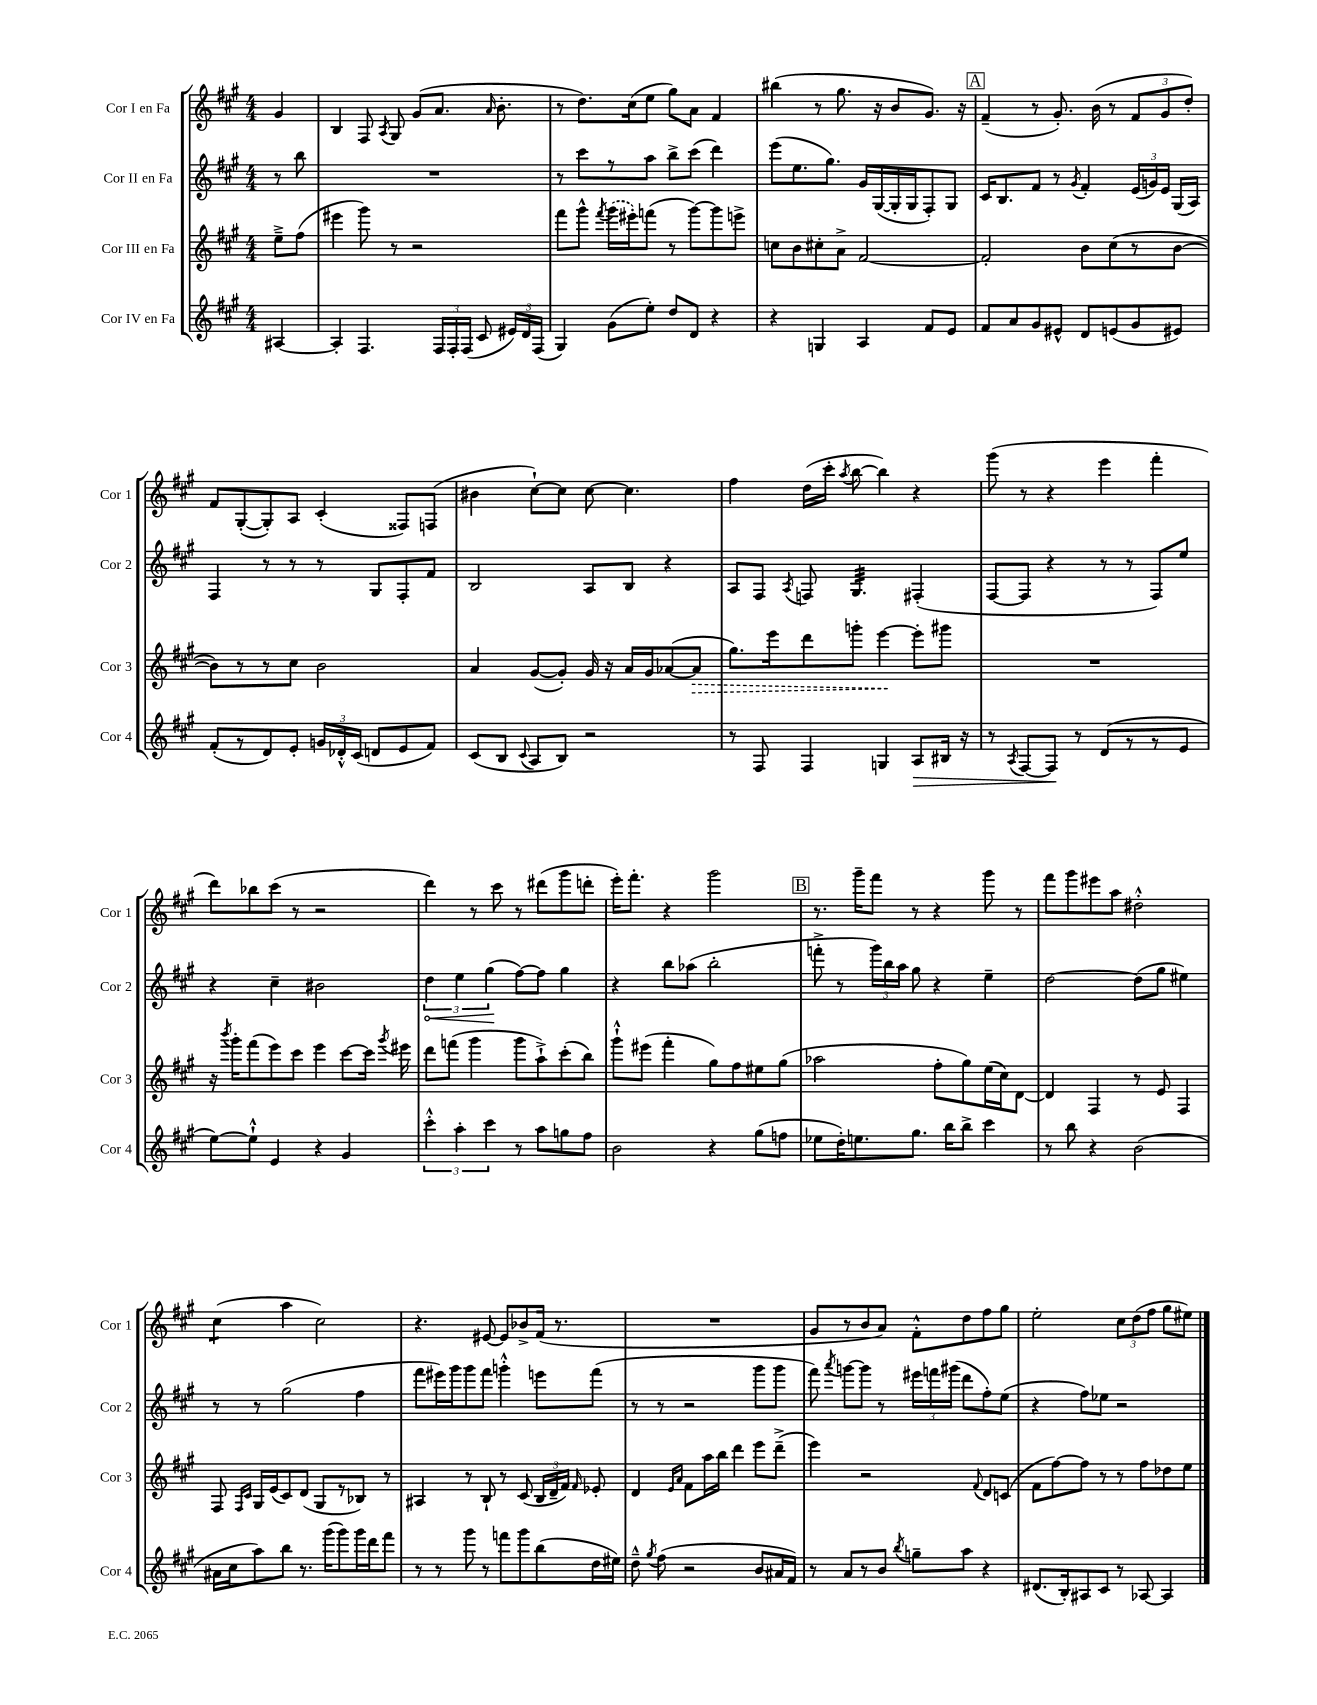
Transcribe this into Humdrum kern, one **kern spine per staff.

**kern	**kern	**kern	**kern
*staff4	*staff3	*staff2	*staff1
*clefG2	*clefG2	*clefG2	*clefG2
*k[f#c#g#]	*k[f#c#g#]	*k[f#c#g#]	*k[f#c#g#]
*M4/4	*M4/4	*M4/4	*M4/4
[4A#	8ee~^	8r	4g#
.	(8ff#	8bb	.
=	=	=	=
4A#']	4eee#	1r	4B
4.F#	8ggg#)	.	8F#
.	.	.	8qA
.	8r	.	8G#
.	2r	.	(8g#
24F#	.	.	8.a
24F#'	.	.	.
(24F#	.	.	.
8c#	.	.	.
.	.	.	16qqa
.	.	.	8.b'
24e#)	.	.	.
24d	.	.	.
(24F#	.	.	.
=	=	=	=
4G#)	8fff#	8r	8r
.	8ggg#^^	8ccc#	8.dd)
.	8qfff#	.	.
(8g#	(16ggg#	8r	.
.	16eee#')	.	(16cc#
8ee')	(8fff	8aa	8ee
8dd	8r	8bb^	8gg#)
8d	[8ggg#)	(8ccc#	8a
4r	8ggg#]	4ddd)	4f#
.	8eee^	.	.
=	=	=	=
4r	8cc	(8eee	(4bb#
.	8b	8.ee	.
4G	8cc#'	.	8r
.	.	8.gg#)	.
.	8a^	.	8.gg#
4A	[2f#	16g#	.
.	.	([16G#	16r
.	.	16G#']	8b
.	.	16G#	.
8f#	.	8F#')	8.g#)
8e	.	8G#	.
.	.	.	16r
=	=	=	=
8f#	2f#']	16c#	(4f#~
.	.	8.B	.
8a	.	.	.
8g#	.	8f#	8r
8e#^^	.	8r	8.g#')
.	.	8qg#	.
8d	8b	4f#'	.
.	.	.	(16b
(8e	(8cc#	.	8r
8g#	8r	(24e	12f#
.	.	24g)	.
.	.	24e	12g#
8e#)	[8b	(16G#	.
.	.	.	12dd')
.	.	16A)	.
=	=	=	=
(8f#'	8b])	4F#	8f#
8r	8r	.	([8G#'
8d)	8r	8r	8G#'])
8e'	8cc#	8r	8A
24g	2b	8r	(4c#'
24d-'^^	.	.	.
(24c#	.	.	.
8d	.	8G#	.
8e	.	8F#'	8F##)
8f#)	.	8f#	(8F
=	=	=	=
(8c#	4a	2B	4b#
8B	.	.	.
8qqc#	.	.	.
8A	([8g#	.	[8cc#`)
8B)	8g#'])	.	8cc#]
2r	16g#	8A	[8cc#
.	16r	.	.
.	16a	8B	4.cc#]
.	16g#	.	.
.	([8a-	4r	.
.	8a-]	.	.
=	=	=	=
8r	8.gg#)	8A	4ff#
8F#	.	8F#	.
.	16eee	.	.
.	.	8qA	.
4F#	8ddd	8F	(16dd
.	.	.	16ccc#'
.	.	.	8qaa
.	8ggg'	4.G#	[8bb
4G	[4eee	.	4bb])
8A	8eee']	(4F#'	4r
16B#	8ggg#	.	.
16r	.	.	.
=	=	=	=
8r	1r	[8F#	(8ggg#
8qA	.	.	.
[8F#	.	8F#]	8r
8F#]	.	4r	4r
8r	.	.	.
(8d	.	8r	4eee
8r	.	8r	.
8r	.	8F#)	4fff#'
8e	.	8ee	.
=	=	=	=
[8ee)	16r	4r	8ddd)
.	8qbbb	.	.
.	16ggg#'	.	.
8ee`^^]	(8fff#	.	8bb-
4e	8eee)	4cc#~	(8ccc#
.	8ccc#	.	8r
4r	4eee	2b#	2r
4g#	[8ccc#	.	.
.	16ccc#]	.	.
.	8qggg#	.	.
.	16eee#	.	.
=	=	=	=
6ccc#'^^	8ddd	6dd	4ddd)
.	(8fff	.	.
6aa'	.	6ee	.
.	4ggg#	.	8r
6ccc#	.	(6gg#	.
.	.	.	8ccc#
8r	8ggg#	[8ff#)	8r
8aa	8aa`^)	8ff#]	(8ddd#
8gg	(8ccc#'	4gg#	8ggg#
8ff#	8bb)	.	8ddd'
=	=	=	=
2b	8ggg#`^^	4r	16eee')
.	.	.	8.fff#'
.	(8eee#	.	.
.	4fff#'	8bb	4r
.	.	(8aa-	.
4r	8gg#)	2bb'	2ggg#
.	8ff#	.	.
(8gg#	8ee#	.	.
8ff	(8gg#	.	.
=	=	=	=
8ee-	2aa-	8fff'^	8.r
16dd')	.	8r	.
8.ee	.	.	16ggg#~
.	.	24ggg#)	8fff#
.	.	24bb	.
.	.	24aa	.
8.gg#	.	8gg#	8r
.	8ff#'	4r	4r
16bb	.	.	.
8bb^	8gg#)	.	.
4ccc#	(16ee	4ee~	8ggg#
.	16cc#)	.	.
.	[8d	.	8r
=	=	=	=
8r	4d]	[2dd	8fff#
8bb	.	.	8ggg#
4r	4F#	.	8eee#
.	.	.	8aa
(2b	8r	(8dd]	2dd#'^^
.	8e	8gg#	.
.	4F#	4ee#)	.
=	=	=	=
16a#	8F#	8r	(4cc#
16cc#	.	.	.
.	16qqF#	.	.
.	16qqc#	.	.
8aa)	16G#	8r	.
.	(16e	.	.
8bb	8c#)	(2gg#	4aa
8.r	(8d	.	.
.	8G#	.	2cc#)
(16ggg#	.	.	.
8ggg#)	8r	.	.
16ggg#	8B-)	4ff#	.
16ddd	.	.	.
8fff#	8r	.	.
=	=	=	=
8r	4A#	8fff#	4.r
8r	.	16eee#)	.
.	.	16ggg#	.
8ggg#	8r	8ggg#	.
8r	8B`	8fff#	[8e#
8fff	8r	4ggg'^^	8e#]
8ggg#	(8c#	.	8b-^
(8bb	24B	8eee	(16f#
.	24d~	.	.
.	.	.	8.r
.	24f#)	.	.
.	16qqf#	.	.
16dd	8e-'	(8fff#	.
16ee#)	.	.	.
=	=	=	=
8dd~^^	4d	8r	1r
8qgg#	.	.	.
(8ff#	.	8r	.
.	16qqe	.	.
.	16qqa	.	.
2r	8f#	2r	.
.	16aa	.	.
.	16bb	.	.
.	4ddd	.	.
8b	8eee	8ggg#	.
16a#	(8ddd~^	8ggg#	.
16f#)	.	.	.
=	=	=	=
8r	4eee)	8fff#)	8g#
.	.	8qaaa	.
8a	.	[8ggg	8r
8r	2r	8ggg]	8b
8b	.	8r	8a)
8qbb	.	.	.
8gg~	.	24eee#	8f#'^^
.	.	24fff	.
.	.	(24ggg#	.
8aa	.	8ddd	8dd
.	8qqf#	.	.
4r	8d	8ff#')	8ff#
.	(8c	(8ee	8gg#
=	=	=	=
(8.d#	8f#	4r	2ee'
.	[8ff#)	.	.
16B')	.	.	.
8A#	8ff#]	8ff#)	.
8c#	8r	8ee-	.
8r	8r	2r	12cc#
.	.	.	(12dd
[8A-	8ff#	.	.
.	.	.	12ff#
4A-]	8dd-	.	8gg#
.	8ee	.	8ee#)
==	==	==	==
*-	*-	*-	*-
